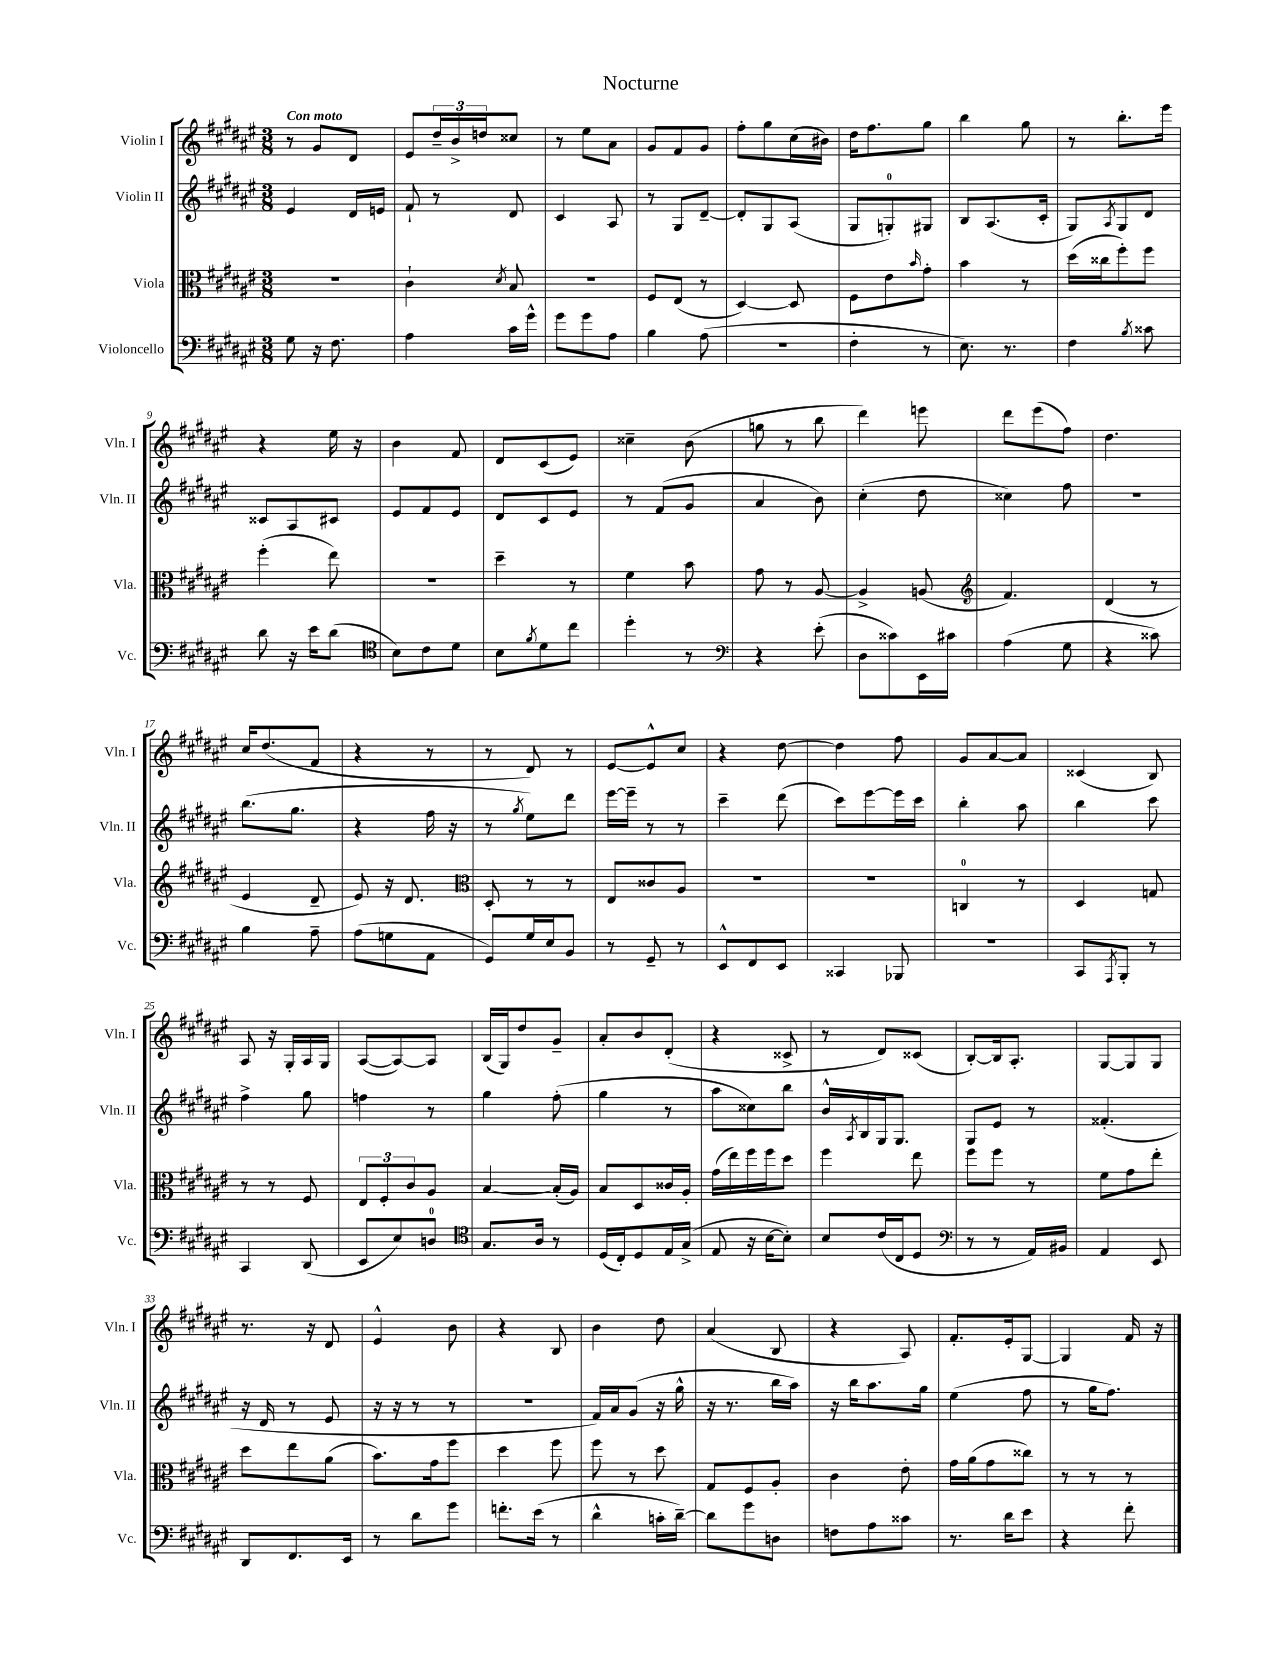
\header { title = "Nocturne" }
<<
\new StaffGroup <<
\new Staff = "s0" \with { instrumentName = "Violin I" shortInstrumentName = "Vln. I" } {
    \clef treble \key fis \major \numericTimeSignature \time 3/8 \tempo "Con moto"
    r8 gis'8 dis'8 |
    eis'8 \tuplet 3/2 { dis''16-- b'16-> d''16 } cisis''8 |
    r8 eis''8 ais'8 |
    gis'8 fis'8 gis'8 |
    fis''8-. gis''8 cis''16( bis'16) |
    dis''16 fis''8. gis''8 |
    b''4 gis''8 |
    r8 b''8.-. eis'''16 |
    r4 eis''16 r16 |
    b'4 fis'8 |
    dis'8 cis'8( eis'8) |
    cisis''4-- b'8( |
    g''8 r8 b''8 |
    dis'''4) e'''8 |
    dis'''8 eis'''8( fis''8) |
    dis''4. |
    cis''16 dis''8.( fis'8 |
    r4 r8 |
    r8 dis'8) r8 |
    eis'8~ eis'8-^ cis''8 |
    r4 dis''8~ |
    dis''4 fis''8 |
    gis'8 ais'8~ ais'8 |
    cisis'4( b8) |
    ais8 r16 gis16-. ais16 gis16 |
    ais8~( ais8~) ais8 |
    b16( gis16) dis''8 gis'8-- |
    ais'8-. b'8 dis'8-.( |
    r4 cisis'8-> |
    r8 dis'8) cisis'8( |
    b8~-.) b16 ais8.-. |
    gis8~ gis8 gis8 |
    r8. r16 dis'8 |
    eis'4-^ b'8 |
    r4 b8 |
    b'4 dis''8 |
    ais'4( b8 |
    r4 ais8) |
    fis'8.-. eis'16-. gis8~ |
    gis4 fis'16 r16 \bar "|." |
}
\new Staff = "s1" \with { instrumentName = "Violin II" shortInstrumentName = "Vln. II" } {
    \clef treble \key fis \major \numericTimeSignature \time 3/8
    eis'4 dis'16 e'16 |
    fis'8-! r8 dis'8 |
    cis'4 ais8 |
    r8 gis8 dis'8~-- |
    dis'8-. gis8 ais8( |
    gis8 g8-0-.) gis8 |
    b8 ais8.( cis'16-. |
    gis8) \acciaccatura { ais8 } gis8 dis'8 |
    cisis'8 ais8 cis'8 |
    eis'8 fis'8 eis'8 |
    dis'8 cis'8 eis'8 |
    r8 fis'8( gis'8 |
    ais'4 b'8) |
    cis''4-.( dis''8 |
    cisis''4) fis''8 |
    r4. |
    b''8.( gis''8. |
    r4 fis''16 r16 |
    r8 \acciaccatura { gis''8 } eis''8) dis'''8 |
    eis'''16~ eis'''16-- r8 r8 |
    cis'''4-- dis'''8( |
    cis'''8) eis'''8~ eis'''16 cis'''16 |
    b''4-. ais''8 |
    b''4 cis'''8 |
    fis''4-> gis''8 |
    f''4 r8 |
    gis''4 fis''8-.( |
    gis''4 r8 |
    ais''8 cisis''8) b''8 |
    b'16-^ \acciaccatura { ais8 } b16 gis16 gis8. |
    gis8 eis'8 r8 |
    fisis'4.-.( |
    r16 dis'16 r8 eis'8 |
    r16 r16 r8 r8 |
    r4. |
    fis'16) ais'16 gis'8( r16 gis''16-^ |
    r16 r8. b''16 ais''16) |
    r16 b''16 ais''8. gis''16 |
    eis''4( fis''8 |
    r8 gis''16 fis''8.) \bar "|." |
}
\new Staff = "s2" \with { instrumentName = "Viola" shortInstrumentName = "Vla." } {
    \clef alto \key fis \major \numericTimeSignature \time 3/8
    R4. |
    cis'4-! \acciaccatura { dis'8 } b8 |
    R4. |
    fis8 eis8( r8 |
    dis4~) dis8 |
    fis8 eis'8 \grace { b'16 } gis'8-. |
    b'4 r8 |
    dis''16( cisis''16 fis''8-.) fis''8 |
    fis''4-.( eis''8) |
    R4. |
    dis''4-- r8 |
    fis'4 b'8 |
    gis'8 r8 ais8~ |
    ais4-> a8( |
    \clef treble fis'4.) |
    dis'4( r8 |
    eis'4 dis'8-- |
    eis'8) r16 dis'8. |
    \clef alto dis8-. r8 r8 |
    eis8 cisis'8 ais8 |
    R4. |
    R4. |
    c4-0 r8 |
    dis4 g8 |
    r8 r8 fis8 |
    \tuplet 3/2 { eis8 fis8-. cis'8 } ais8 |
    b4~ b16-.( ais16) |
    b8 dis8 cisis'16 ais16-. |
    gis'16( eis''16) fis''16 fis''16 dis''8 |
    fis''4 eis''8 |
    fis''8 fis''8 r8 |
    fis'8 gis'8 eis''8-. |
    dis''8 eis''8 ais'8( |
    b'8.) gis'16 fis''8 |
    dis''4 fis''8 |
    fis''8 r8 dis''8 |
    gis8 fis8 ais8-. |
    cis'4 eis'8-. |
    gis'16 ais'16( gis'8 cisis''8) |
    r8 r8 r8 \bar "|." |
}
\new Staff = "s3" \with { instrumentName = "Violoncello" shortInstrumentName = "Vc." } {
    \clef bass \key fis \major \numericTimeSignature \time 3/8
    gis8 r16 fis8. |
    ais4 cis'16 gis'16-^ |
    gis'8 gis'8 ais8 |
    b4 ais8( |
    R4. |
    fis4-. r8 |
    eis8.) r8. |
    fis4 \acciaccatura { b8 } cisis'8 |
    dis'8 r16 eis'16 dis'8( |
    \clef tenor b8) cis'8 dis'8 |
    b8 \acciaccatura { fis'8 } dis'8 cis''8 |
    dis''4-. r8 |
    \clef bass r4 eis'8-.( |
    dis8 cisis'8) eis,16 cis'16 |
    ais4( gis8 |
    r4 cisis'8) |
    b4 ais8-- |
    ais8( g8 ais,8 |
    gis,8) gis16 eis16 b,8 |
    r8 gis,8-- r8 |
    eis,8-^ fis,8 eis,8 |
    cisis,4 bes,,8 |
    R4. |
    cis,8 \acciaccatura { ais,,8 } b,,8-. r8 |
    cis,4 dis,8( |
    eis,8 eis8) d8-0 |
    \clef tenor gis8. ais16 r8 |
    dis16( cis16-.) dis8 eis16 gis16->( |
    eis8 r16 b16~ b8-.) |
    b8 cis'16( cis16 dis8 |
    \clef bass r8 r8 ais,16) bis,16 |
    ais,4 eis,8 |
    dis,8 fis,8. eis,16 |
    r8 dis'8 gis'8 |
    f'8.-. eis'16( r8 |
    dis'4-^ c'16-. dis'16~--) |
    dis'8 gis'8 d8 |
    f8 ais8 cisis'8 |
    r8. dis'16 eis'8 |
    r4 fis'8-. \bar "|." |
}
>>
>>
